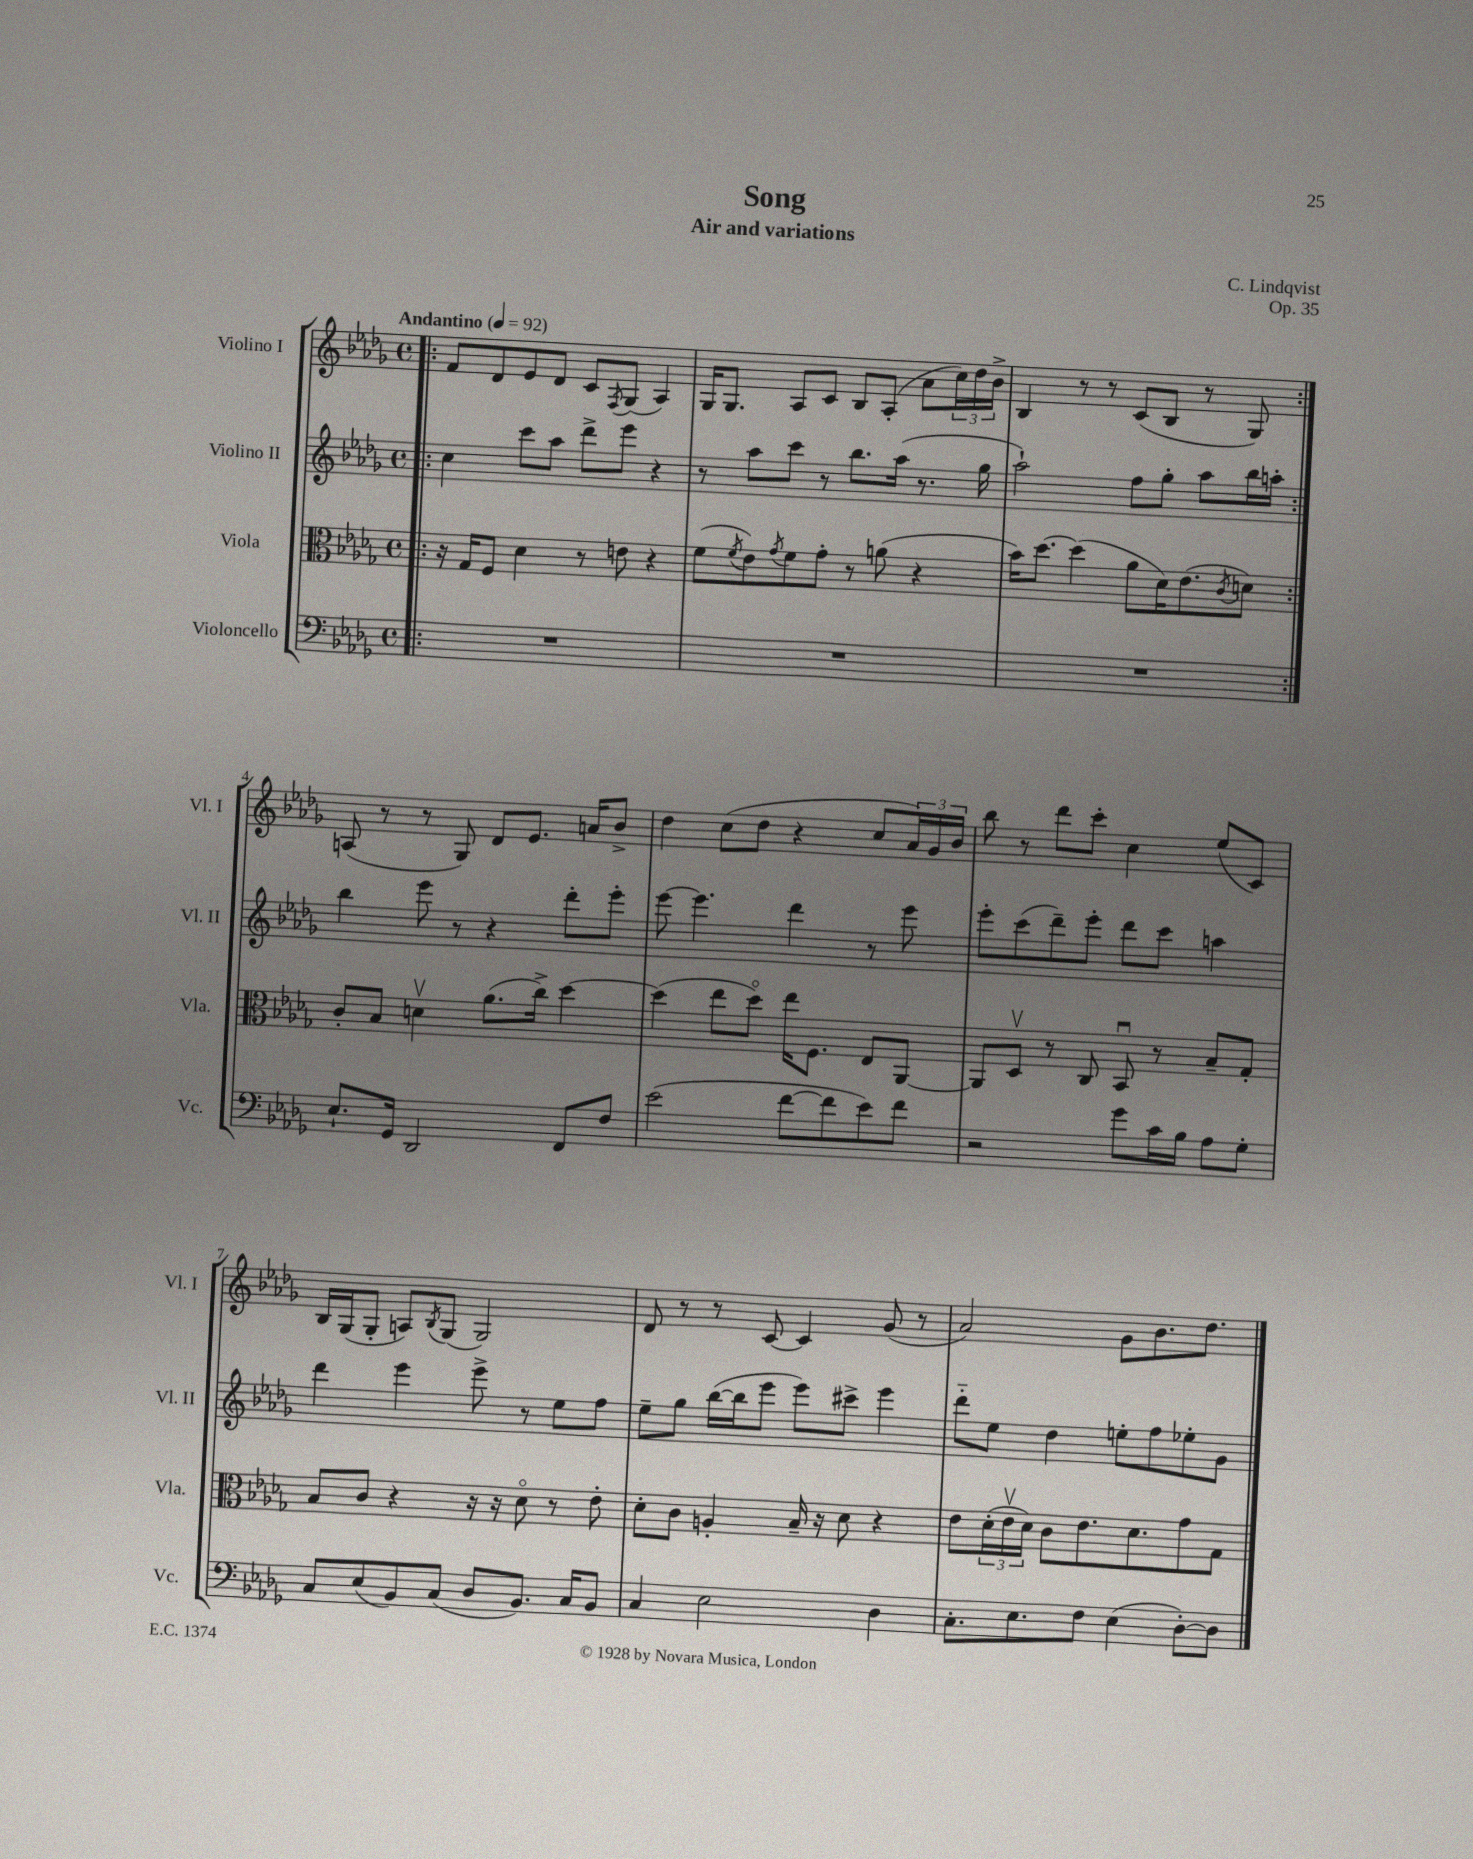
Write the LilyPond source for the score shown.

\header { title = "Song" composer = "C. Lindqvist" subtitle = "Air and variations" opus = "Op. 35" }
<<
\new StaffGroup <<
\new Staff = "s0" \with { instrumentName = "Violino I" shortInstrumentName = "Vl. I" } {
    \clef treble \key des \major \defaultTimeSignature \time 4/4 \tempo "Andantino" 4 = 92
    \repeat volta 2 { \bar ".|:" f'8 des'8 ees'8 des'8 c'8 \acciaccatura { f8 } ges8( aes4) |
    ges16 ges8. aes8 c'8 bes8 aes8-.( aes'8 \tuplet 3/2 { c''16) des''16 bes'16-> } |
    bes4 r8 r8 c'8( bes8 r8 ges8) | }
    a8( r8 r8 ges8) des'8 ees'8. a'16 bes'8-> |
    des''4 c''8( des''8 r4 c''8 \tuplet 3/2 { aes'16) ges'16 bes'16 } |
    bes''8 r8 des'''8 c'''8-. c''4 ees''8( c'8) |
    bes16 ges16( ges8-. a8) \acciaccatura { bes8 } ges8( ges2) |
    des'8 r8 r8 c'8~ c'4 ges'8( r8 |
    aes'2) ges'8 bes'8. des''8. \bar "|." |
}
\new Staff = "s1" \with { instrumentName = "Violino II" shortInstrumentName = "Vl. II" } {
    \clef treble \key des \major \defaultTimeSignature \time 4/4
    \repeat volta 2 { \bar ".|:" c''4 c'''8 aes''8 des'''8-> ees'''8 r4 |
    r8 aes''8 c'''8 r8 bes''8. aes''16( r8. ges''16 |
    aes''2-!) f''8 ges''8-. aes''8 bes''16 a''16-. | }
    bes''4 ees'''8 r8 r4 des'''8-. ees'''8-. |
    ees'''8~ ees'''4. des'''4 r8 ees'''8 |
    ees'''8-. c'''8( des'''8--) ees'''8-. des'''8 c'''8 a''4 |
    des'''4 ees'''4 ees'''8-> r8 ees''8 f''8 |
    ees''8-- ges''8 bes''16~( bes''16 ees'''8 ees'''8) cis'''8-> ees'''4 |
    des'''8-_ ees''8 des''4 e''8-. f''8 ees''8-. ges'8 \bar "|." |
}
\new Staff = "s2" \with { instrumentName = "Viola" shortInstrumentName = "Vla." } {
    \clef alto \key des \major \defaultTimeSignature \time 4/4
    \repeat volta 2 { \bar ".|:" r16 ges16 f8 des'4 r8 e'8 r4 |
    f'8( \acciaccatura { f'8 } ees'8) \acciaccatura { ges'8 } f'8 ges'8-. r8 a'8( r4 |
    bes'16) des''8.~ des''4( aes'8 des'16) ees'8.( \acciaccatura { c'8 } d'8) | }
    c'8-. bes8 d'4\upbow aes'8.( c''16->) des''4~ |
    des''4( ees''8 des''8\flageolet) ees''16 f8. ees8 aes,8~ |
    aes,8 des8\upbow r8 c8 bes,8\downbow r8 bes8-- ges8-. |
    bes8 c'8 r4 r16 r16 des'8\flageolet r8 ees'8-. |
    des'8-. c'8 a4-. bes16-- r16 des'8 r4 |
    ees'8 \tuplet 3/2 { des'16-.( ees'16\upbow des'16) } c'8 ees'8. des'8. ges'8 ges8 \bar "|." |
}
\new Staff = "s3" \with { instrumentName = "Violoncello" shortInstrumentName = "Vc." } {
    \clef bass \key des \major \defaultTimeSignature \time 4/4
    \repeat volta 2 { \bar ".|:" R1 |
    R1 |
    R1 | }
    ees8.-! ges,16 des,2 f,8 f8 |
    ees'2( f'8~ f'8 ees'8) f'8 |
    r2 ges'8 c'16 bes16 aes8 ges8-. |
    c8 ees8( bes,8) c8( des8 bes,8.) c16 bes,8 |
    c4 ees2 des4 |
    c8.-. ees8. f8 ees4( des8~-.) des8 \bar "|." |
}
>>
>>
